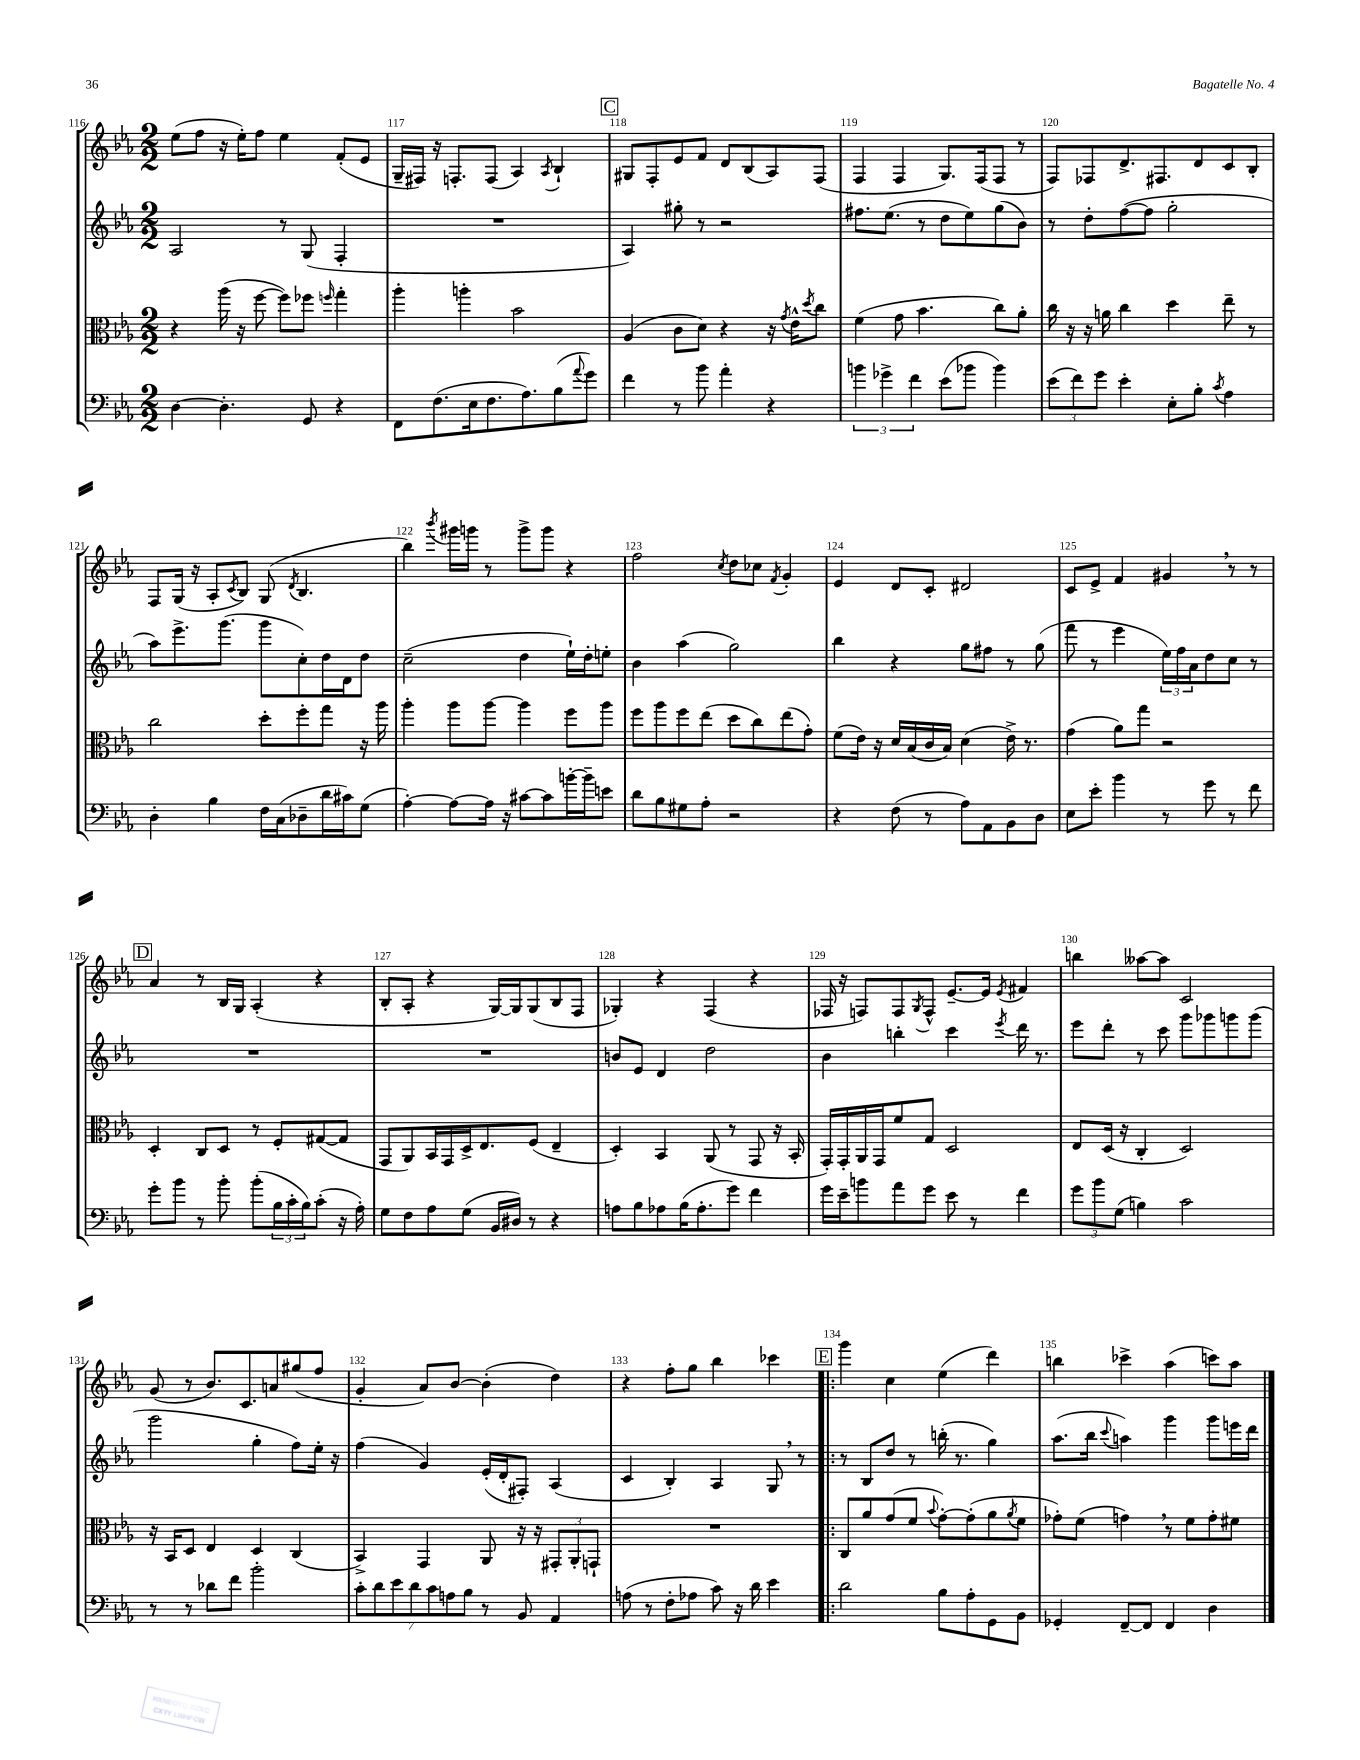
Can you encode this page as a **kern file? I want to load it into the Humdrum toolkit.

**kern	**kern	**kern	**kern
*part4	*part3	*part2	*part1
*staff4	*staff3	*staff2	*staff1
*clefF4	*clefC3	*clefG2	*clefG2
*k[b-e-a-]	*k[b-e-a-]	*k[b-e-a-]	*k[b-e-a-]
*M2/2	*M2/2	*M2/2	*M2/2
=116	=116	=116	=116
[4D\	4r	2A-/	(8ee-\L
.	.	.	8ff\J
4.D'\]	(16aa-\	.	16r
.	16r	.	16ee-'\KL)
.	[8ff\	.	8ff\J
.	8ff\L])	8r	4ee-\
8GG/	8ff-X\J	(8G/	.
.	16qqffn/	.	.
4r	4gg'\	4F'/	(8f'/L
.	.	.	8e-/J
=117	=117	=117	=117
8FF\L	4aa-'\	1r	16G~/LL
.	.	.	16F#X/JJ)
(8.F\	.	.	16r
.	.	.	8.Fn'/L
.	4aan'\	.	.
16E-\k	.	.	.
8.F\	.	.	(8F/J
.	2b-\	.	4A-/)
8.A-\)	.	.	.
.	.	.	8qA-/
(8B-\	.	.	4B-`/
8qqa-/	.	.	.
8g\J)	.	.	.
!!LO:REH:place=s1:t=C
=118	=118	=118	=118
4f\	(4A-/	4A-/)	8G#X/L
.	.	.	8F'/
8r	8c\L	8gg#X'\	8e-/
8b-\	8d\J)	8r	8f/J
4a-'\	4r	2r	8d/L
.	.	.	(8B-/
4r	16r	.	8A-/)
.	8qg/	.	.
.	16e-^^\KL	.	.
.	8qdd/	.	.
.	8cc\J	.	(8F/J
=119	=119	=119	=119
6bn\	(4f\	8.ff#X\L	4F/
6g-X^\	.	.	.
.	.	(8.ee-\J	.
.	8g\	.	4F/
6f\	.	.	.
.	4.b-\	8r	.
(8e-\L	.	8dd\L	8.G/L)
8b-X\J	.	8ee-\)	.
.	.	.	(16F/k
4b-\)	8cc\L)	(8gg\	8F/J
.	8a-'\J	8b-\J)	8r
=120	=120	=120	=120
(12e-\L	16cc\	8r	8F/L)
.	16r	.	.
12f\)	.	.	.
.	16r	8dd'\L	8F-X/
12g\J	.	.	.
.	16an\	.	.
4e-'\	4cc\	([8ff\	8.d^/
.	.	8ff\J]	.
.	.	.	8.F#X/
8E-'\L	4dd\	2gg'\	.
8B-'\J	.	.	8d/
8qc/	.	.	.
4A-\	8ee-~\	.	8c/
.	8r	.	8B-'/J
!!LO:LB:g=z
=121	=121	=121	=121
4D'\	2cc\	8aa-\L)	8F/L
.	.	8.eee-^\	(16G/Jk
.	.	.	16r
4B-\	.	.	8A-'/L
.	.	(8.ggg\J	.
.	.	.	8qc/
.	.	.	8B-/J)
16F\LL	8dd'\L	8ggg\L	(8G/
(16C\J	.	.	.
.	.	.	8qd/
8D-X~\	8ff'\	8cc'\)	4.B-/
16d\L	8gg\J	16dd\L	.
16c#X\J)	.	16d\J	.
(8G\J	16r	8dd\J	.
.	16aa-\	.	.
=122	=122	=122	=122
[4A-'\)	4aa-'\	(2cc~\	4bb-\)
.	.	.	8qbbb-/
8A-\L_	8aa-\L	.	16ggg#X\LL
.	.	.	16gggn\JJ
16A-\Jk]	[8aa-\J	.	8r
16r	.	.	.
[8c#X\L	4aa-\]	4dd\	8ggg^\L
8c#\]	.	.	8ggg\J
[16bn'\L	8ff\L	16ee-`\LL)	4r
16b~\J]	.	16dd'\J	.
8en\J	8aa-\J	8een'\J	.
=123	=123	=123	=123
8d\L	8ff\L	4b-\	2ff\
8B-\	8aa-\	.	.
8G#X\	8ff\	(4aa-\	.
8A-'\J	(8ee-\J	.	.
.	.	.	8qcc/
2r	8dd\L	2gg\)	8dd\L
.	8cc\)	.	8cc-X\J
.	.	.	8qf/
.	(8ee-\	.	4g'/
.	8g'\J)	.	.
=124	=124	=124	=124
4r	(8f\L	4bb-\	4e-/
.	16e-\Jk)	.	.
.	16r	.	.
(8F\	16d/LL	4r	8d/L
.	(16B-/	.	.
8r	16c/	.	8c'/J
.	16B-/JJ)	.	.
8A-\L)	(4d\	8gg\L	2d#X/
8AA-\	.	8ff#X\J	.
8BB-\	16e-^\)	8r	.
.	8.r	.	.
8D\J	.	(8gg\	.
=125	=125	=125	=125
8E-\L	(4g\	8fff\	8c/L
8e-'\J	.	8r	8e-^/J
4b-\	8a-\L)	4eee-\	4f/
.	8gg\J	.	.
8r	2r	24ee-\LL)	4g#X,/
.	.	24ff\	.
.	.	24a-\J	.
8g\	.	8dd\	.
8r	.	8cc\J	8r
8f\	.	8r	8r
!!LO:LB:g=z
!!LO:REH:place=s1:t=D
=126	=126	=126	=126
8g'\L	4D'/	1r	4a-/
8b-\J	.	.	.
8r	8C/L	.	8r
8b-'\	8D/J	.	16B-/LL
.	.	.	16G/JJ
(8b-'\L	8r	.	(4A-'/
24B-\L	8F'/L	.	.
24c'\	.	.	.
24B-\J)	.	.	.
(8c'\J	([8G#X/	.	4r
16r	8G#/J]	.	.
16A-'\)	.	.	.
=127	=127	=127	=127
8G\L	8GG/L	1r	8B-'/L
8F\	8AA-/)	.	8A-'/J
8A-\	16BB-/L	.	4r
.	16GG/	.	.
(8G\J	16D^/J	.	.
.	8.E-/	.	.
16BB-/LL	.	.	[16G/LL)
16D#X/JJ)	.	.	16G/J]
8r	(8F/J	.	(8G/
4r	4E-~/	.	8B-/
.	.	.	8F/J
=128	=128	=128	=128
8An\L	4D'/)	8bn/L	4G-X'/)
8B-\	.	8e-/J	.
8A-X\	4BB-/	4d/	4r
(16B-\K	.	.	.
8.A-'\	.	.	.
.	(8AA-/	2dd\	(4F/
8g\J)	8r	.	.
4f\	8GG/	.	4r
.	16r	.	.
.	16BB-'/	.	.
=129	=129	=129	=129
16g\LL	16GG'/LL)	4b-\	16F-X/
16e-~\J	16GG'/	.	16r
8bn\	16AA-/	.	8Fn/L)
.	16GG/J	.	.
8a-\	8f/	4bbn'\	8F/
.	.	.	8qG/
8g\J	8G/J	.	8F^^/J
8e-\	2D/	4ccc\	[8.e-~/L
8r	.	.	.
.	.	.	16e-/Jk]
.	.	8qeee-/	8qe-/
4f\	.	16ddd\	4f#X/
.	.	8.r	.
=130	=130	=130	=130
12g\L	8E-/L	8eee-\L	4bbn\
12b-\	.	.	.
.	(16D/Jk	8ddd'\J	.
(12G\J	.	.	.
.	16r	.	.
4Bn\)	4C'/	8r	[8aa--X\L
.	.	8ccc\	8aa--\J]
2c\	2D/)	8ggg\L	2c/
.	.	8ggg-X\	.
.	.	8gggn\	.
.	.	(8ggg\J	.
!!LO:LB:g=z
=131	=131	=131	=131
8r	16r	2ggg\	(8g/
.	16BB-/KL	.	.
8r	8D/J	.	8r
8d-X\L	4E-/	.	8.b-/L)
8f\J	.	.	.
.	.	.	8.c/
2b-'\	4D/	4gg'\	.
.	.	.	8an/
.	(4C/	8ff\L)	(8gg#X/
.	.	16ee-'\Jk	8ff/J
.	.	16r	.
=132	=132	=132	=132
14c'\L	4BB-^/)	(4ff\	4g'/
14d\	.	.	.
14e-\	.	.	.
14d\	.	.	.
.	4GG/	4g/)	8a-/L)
14c\	.	.	.
14An\	.	.	.
.	.	.	[8b-/J
14B-\J	.	.	.
8r	8AA-/	(16e-'/LL	(4b-'\]
.	.	16d'/J	.
8BB-/	16r	8F#X'/J)	.
.	16r	.	.
4AA-/	12GG#X'/L	(4A-/	4dd\)
.	12AA-'/	.	.
.	12GGn`/J	.	.
=133	=133	=133	=133
(8An\	1r	4c/	4r
8r	.	.	.
8F'\L	.	4B-'/)	8ff'\L
8A-X\J	.	.	8gg\J
8c\)	.	4A-/	4bb-\
16r	.	.	.
16d\	.	.	.
4e-\	.	8G,/	4ccc-X\
.	.	8r	.
!!LO:REH:place=s1:t=E
=134!|:	=134!|:	=134!|:	=134!|:
2d\	8C/L	8r	4ggg\
.	8a-/	8B-/L	.
.	(8g/	8dd/J	4cc\
.	8f/J	8r	.
.	8qqb-/	.	.
8B-\L	[8g'\L)	(16bbn'\	(4ee-\
.	.	8.r	.
8A-'\	(8g'\]	.	.
8GG\	8a-\	4gg\)	4ddd\)
.	8qa-/	.	.
8BB-\J	8f\J	.	.
=135	=135	=135	=135
4GG-X'/	8g-X'\L)	(8.aa-\L	4bbn\
.	(8f\J	.	.
.	.	16bb-\Jk	.
.	.	8qqccc/	.
[8FF~/L	4gn,\)	4aan\)	4ccc-X^\
8FF/J]	.	.	.
4FF/	8r	4ggg\	(4aa-\
.	8f\L	.	.
4D\	8g'\	8ggg\L	8cccn\L)
.	8f#X\J	16eeen\L	8aa-\J
.	.	16ddd\JJ	.
==	==	==	==
*-	*-	*-	*-
